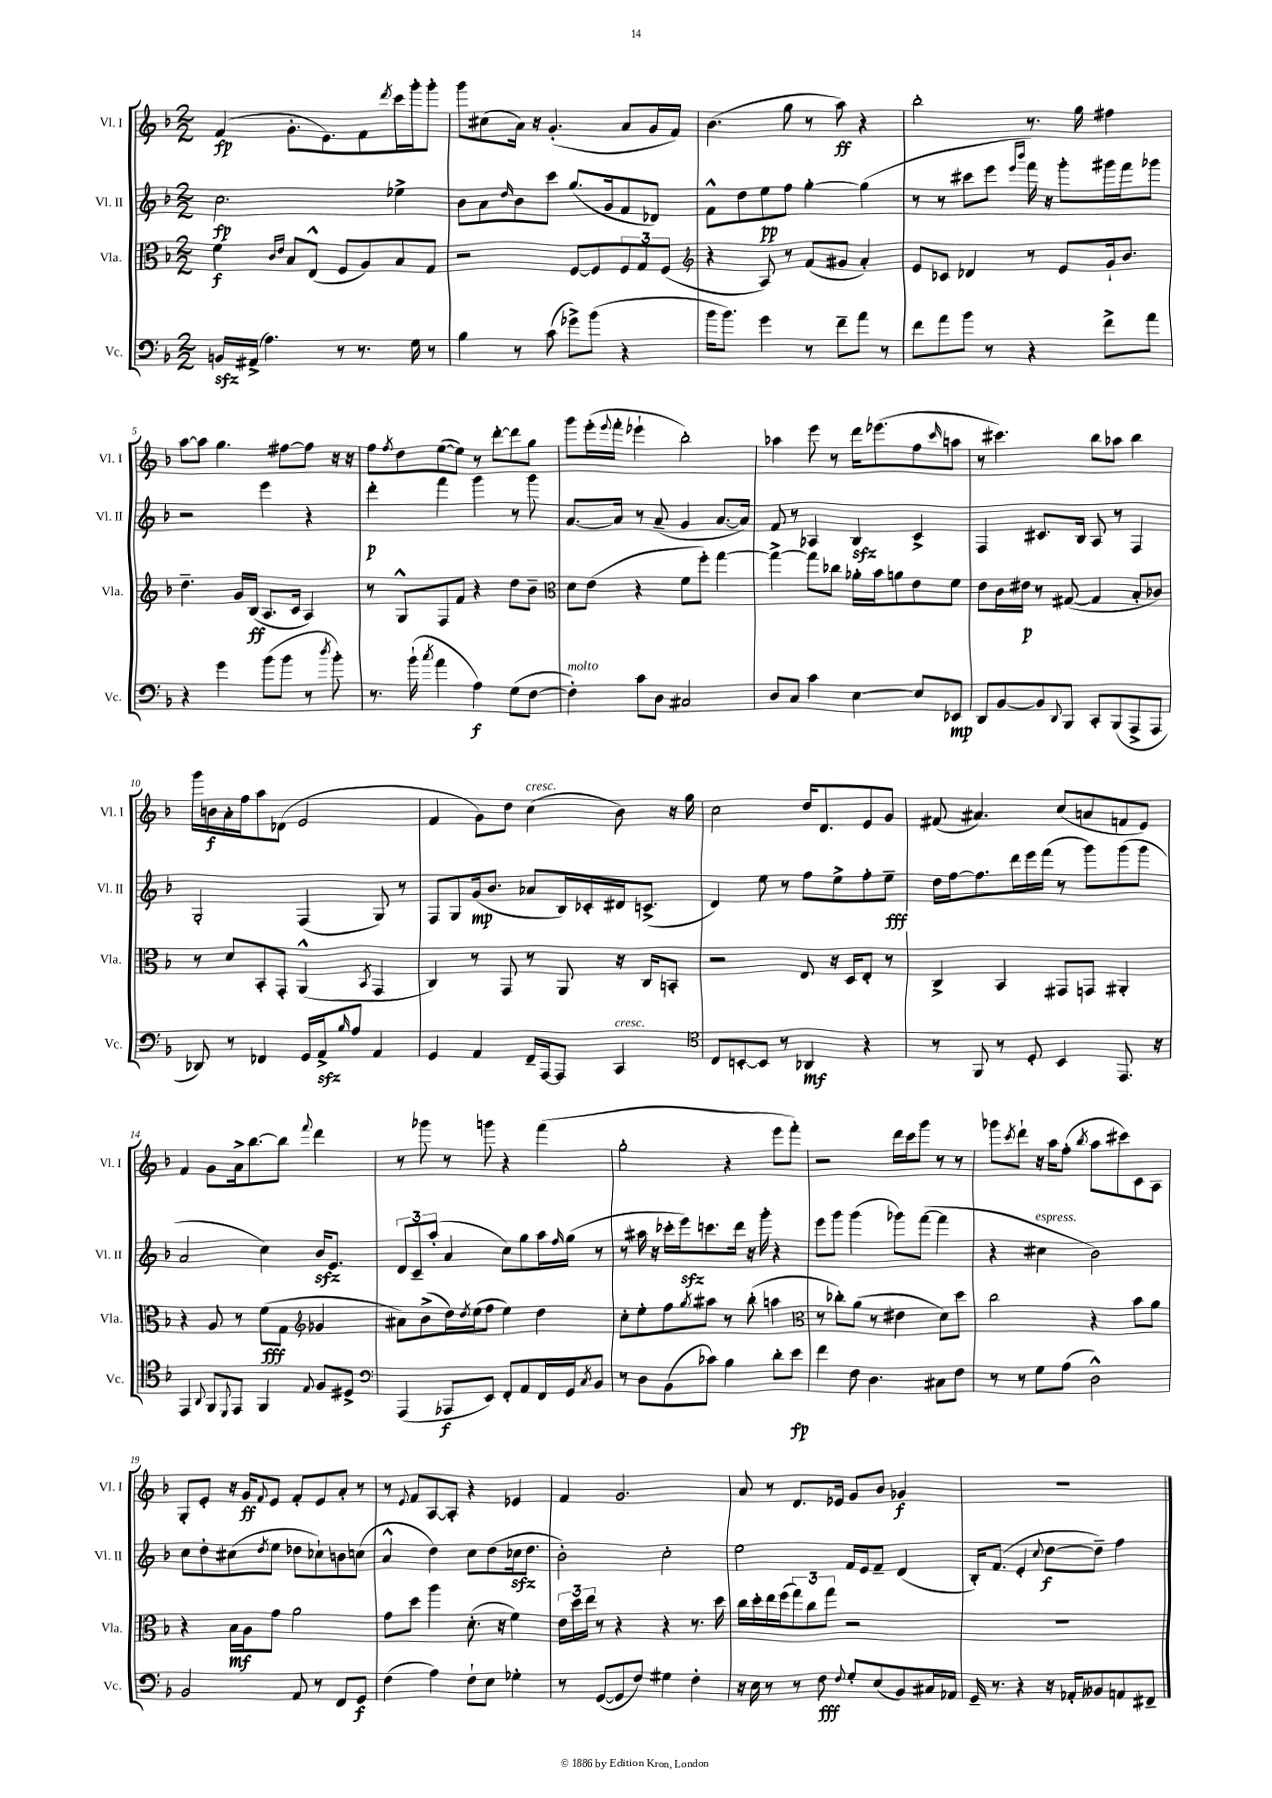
<<
\new StaffGroup <<
\new Staff = "s0" \with { instrumentName = "Vl. I" shortInstrumentName = "Vl. I" } {
    \clef treble \key f \major \numericTimeSignature \time 2/2
    f'4\fp( g'8.-. e'8.) f'8 \acciaccatura { d'''8 } c'''16 g'''16-. g'''8-. |
    g'''8 cis''8( a'16) r16 g'4.-.( a'8 g'16 f'16) |
    bes'4.( g''8 r8 a''8\ff) r4 |
    bes''2-. r8. g''16 fis''4 |
    a''8~ a''8 g''4. fis''8~ fis''8 r16 r16 |
    f''8 \acciaccatura { f''8 } d''8 e''8~( e''8) r8 d'''8~-. d'''8 g''8 |
    g'''8 e'''16-.( \appoggiatura { e'''8 } f'''16-. ees'''4-! bes''2-.) |
    aes''4 e'''8 r8 d'''16 ees'''8.( f''8 \grace { c'''16 } a''8 |
    r8 cis'''4.) bes''8 aes''8 bes''4 |
    g'''16 b'16\f a'16-. f''16 a''8 des'8( e'2 |
    f'4 g'8) d''8 c''4^\markup { \italic "cresc." }( bes'8) r16 g''16 |
    c''2 d''16 d'8. e'8 g'8 |
    fis'8( ais'4.) c''8( a'8 f'8 e'8) |
    f'4 g'8 a'16-> bes''8.~ bes''8 \appoggiatura { f'''8 } d'''4 |
    r8 ges'''8 r8 g'''8 r4 f'''4( |
    g''2-. r4 e'''8 f'''8-.) |
    r2 d'''16 c'''16 g'''8 r8 r8 |
    ges'''8 \acciaccatura { c'''8 } d'''8-! r16 a''16 f''8-.( \acciaccatura { bes''8 } a''8 cis'''8) c'8 a8 |
    g8-. e'8-. r16 g'16\ff \appoggiatura { f'8 } e'8 f'8-. e'8 a'8-. r8 |
    r8 \appoggiatura { e'8 } f'8 a8~ a8-. r4 ees'4 |
    f'4 g'2. |
    a'8 r8 d'8. ees'16 g'8 bes'8 ges'4\f |
    R1 \bar "|." |
}
\new Staff = "s1" \with { instrumentName = "Vl. II" shortInstrumentName = "Vl. II" } {
    \clef treble \key f \major \numericTimeSignature \time 2/2
    c''2.\fp ees''4-> |
    bes'8 a'8 \grace { d''16 } bes'8 c'''8 g''8.( g'16 f'8 des'8) |
    f'8-^ d''8 e''8\pp f''8 g''4~-. g''4( |
    r8 r8 cis'''8 e'''8 \grace { e'''16 bes'''16 } f'''16) r16 g'''8-. gis'''16 f'''16 ges'''8 |
    r2 e'''4 r4 |
    d'''4-.\p f'''4 g'''4 r8 g'''8 |
    a'8.~ a'16 r8 a'8--( g'4 a'8.~ a'16) |
    f'8 r8 aes4 bes4\sfz c'4-> |
    f4 cis'8. bes16 a8 r8 f4 |
    g2-. f4( g8) r8 |
    f8 g8 g'16\mp( bes'8. aes'8 bes16) ces'16-. dis'16 c'8.->( |
    d'4) e''8 r8 f''8 e''8-> f''8-. e''8--\fff |
    d''16 f''16~ f''8. d'''16 e'''16 f'''16( r8 g'''8) g'''8( g'''8 |
    a'2 c''4) bes'16\sfz e'8. |
    \tuplet 3/2 { d'8 c'8-- a''8-.( } a'4 c''8) g''8 a''16 \grace { f''16 } g''16( r8 |
    r8 ais''16 r16 ces'''16-. e'''16\sfz) c'''8. d'''16 r16 g'''16-. r4 |
    e'''8 g'''8 g'''4( ges'''8) f'''8~( f'''4 |
    r4 cis''4^\markup { \italic "espress." } bes'2) |
    c''8 d''8-. cis''8( \acciaccatura { d''8 } e''8 des''8 ces''8-!) b'8 c''8( |
    a'4-^ d''4) c''8 d''8( ces''16\sfz d''8. |
    bes'2-.) c''2-. |
    e''2 f'16 e'16 f'8-- d'4( |
    bes16-.) f'8.( e'4-. \appoggiatura { c''8 } d''8~\f d''8--) f''4 \bar "|." |
}
\new Staff = "s2" \with { instrumentName = "Vla." shortInstrumentName = "Vla." } {
    \clef alto \key f \major \numericTimeSignature \time 2/2
    f'4\f \grace { c'16 e'16 } bes8 e8-^( f8 a8) bes8 g8 |
    r2 f8~ f8 \tuplet 3/2 { f8 g8 f8( } |
    \clef treble r4 a8) r8 f'8( gis'8 a'4-.) |
    e'8 ces'8 des'4 r8 e'8 g'16-! bes'8. |
    d''4.-- g'16 bes16\ff( a8. c'16 a4) |
    r8 g8-^ f8 f'8 r4 d''8 bes'8-- |
    \clef alto d'8 e'8( r4 f'8 f''8-.) g''4~ |
    g''4~-> g''8 ces''8 aes'16-. bes'16 a'8 e'8 f'8 |
    e'8 c'16 eis'16\p r8 gis8~( gis4 bes8-. ces'8) |
    r8 d'8 bes,8-. g,8-. a,4-^( \acciaccatura { bes,8 } g,4 |
    c4) r8 g,8 r8 a,8 r16 c16 b,8-. |
    r2 e8 r16 d16 e8-. r8 |
    c4-> bes,4 gis,8 g,8 ais,4-. |
    r4 a8 r8 f'8\fff( g8 \clef treble ges'4 |
    ais'8) bes'8->( d''16) \acciaccatura { d''8 } e''16( f''8 e''4) d''4 |
    c''8-. e''8-. f''8 \acciaccatura { g''8 } ais''8 r8 bes''8-.( a''4 |
    \clef alto r8 ces''8-.) a'8( r8 eis'4 d'8) d''8 |
    c''2 r4 bes'8 a'8 |
    r4 bes16\mf a16 g'8 a'2 |
    g'8 d''8 a''4 d'8.-.( r16 f'4) |
    \tuplet 3/2 { e'16 d''16 e''16 } r8 r4 r4 r8. d''16 |
    c''16 d''16-. e''16 f''16( \tuplet 3/2 { g''8) c''8 g''8 } r2 |
    R1 \bar "|." |
}
\new Staff = "s3" \with { instrumentName = "Vc." shortInstrumentName = "Vc." } {
    \clef bass \key f \major \numericTimeSignature \time 2/2
    b,16\sfz ais,16->( a4.) r8 r8. g16 r8 |
    bes4 r8 c'8( ges'8->) bes'8( r4 |
    bes'16 bes'8.) g'4 r8 f'8-- a'8 r8 |
    f'8 a'8 bes'8 r8 r4 f'8-> a'8 |
    r4 g'4 bes'8( bes'8 r8 \acciaccatura { d''8 } bes'8-.) |
    r8. bes'16-!( \acciaccatura { c''8 } a'4 a4\f) g8( f8~ |
    f4-.^\markup { \italic "molto" }) c'8 d8 cis2 |
    d8 c8 c'4 e4~ e8 ees,8\mp |
    d,8 bes,8~ bes,8 \appoggiatura { d,8 } bes,,8 c,8-. bes,,8( a,,8-> a,,8 |
    des,8) r8 fes,4 g,16 a,16->\sfz \grace { bes16 } a8 a,4 |
    g,4 a,4 f,16-- a,,16~ a,,8 c,4^\markup { \italic "cresc." } |
    \clef tenor c8 b,8~-. b,8 r8 aes,4\mf r4 |
    r8 f,8 r8 d8-. bes,4 e,8. r16 |
    e,4 \appoggiatura { a,8 } f,8 \appoggiatura { d,8 } e,8 f,4 \appoggiatura { e8 } f8 dis8-> |
    \clef bass a,,4( aes,,8\f e,8) f,8-. a,8 f,16 g,16 \acciaccatura { c8 } bes,8 |
    r8 d8 bes,8( ces'8) bes4 d'8-. e'8\fp |
    f'4 f8 d4. cis8 f8 |
    r8 r8 g8 a8( d2-^) |
    bes,2 a,8 r8 f,8 g,8\f |
    f4( a4) f8-! e8 ges4-. |
    r8 g,8~( g,8 f8) gis4 f4-. |
    r16 e16 r8 r8 f8\fff \appoggiatura { f8 } g8-. e8( bes,8) cis16 aes,16 |
    g,16-- r8. r4 r16 aes,16-. beses,8 a,8 fis,8-- \bar "|." |
}
>>
>>
